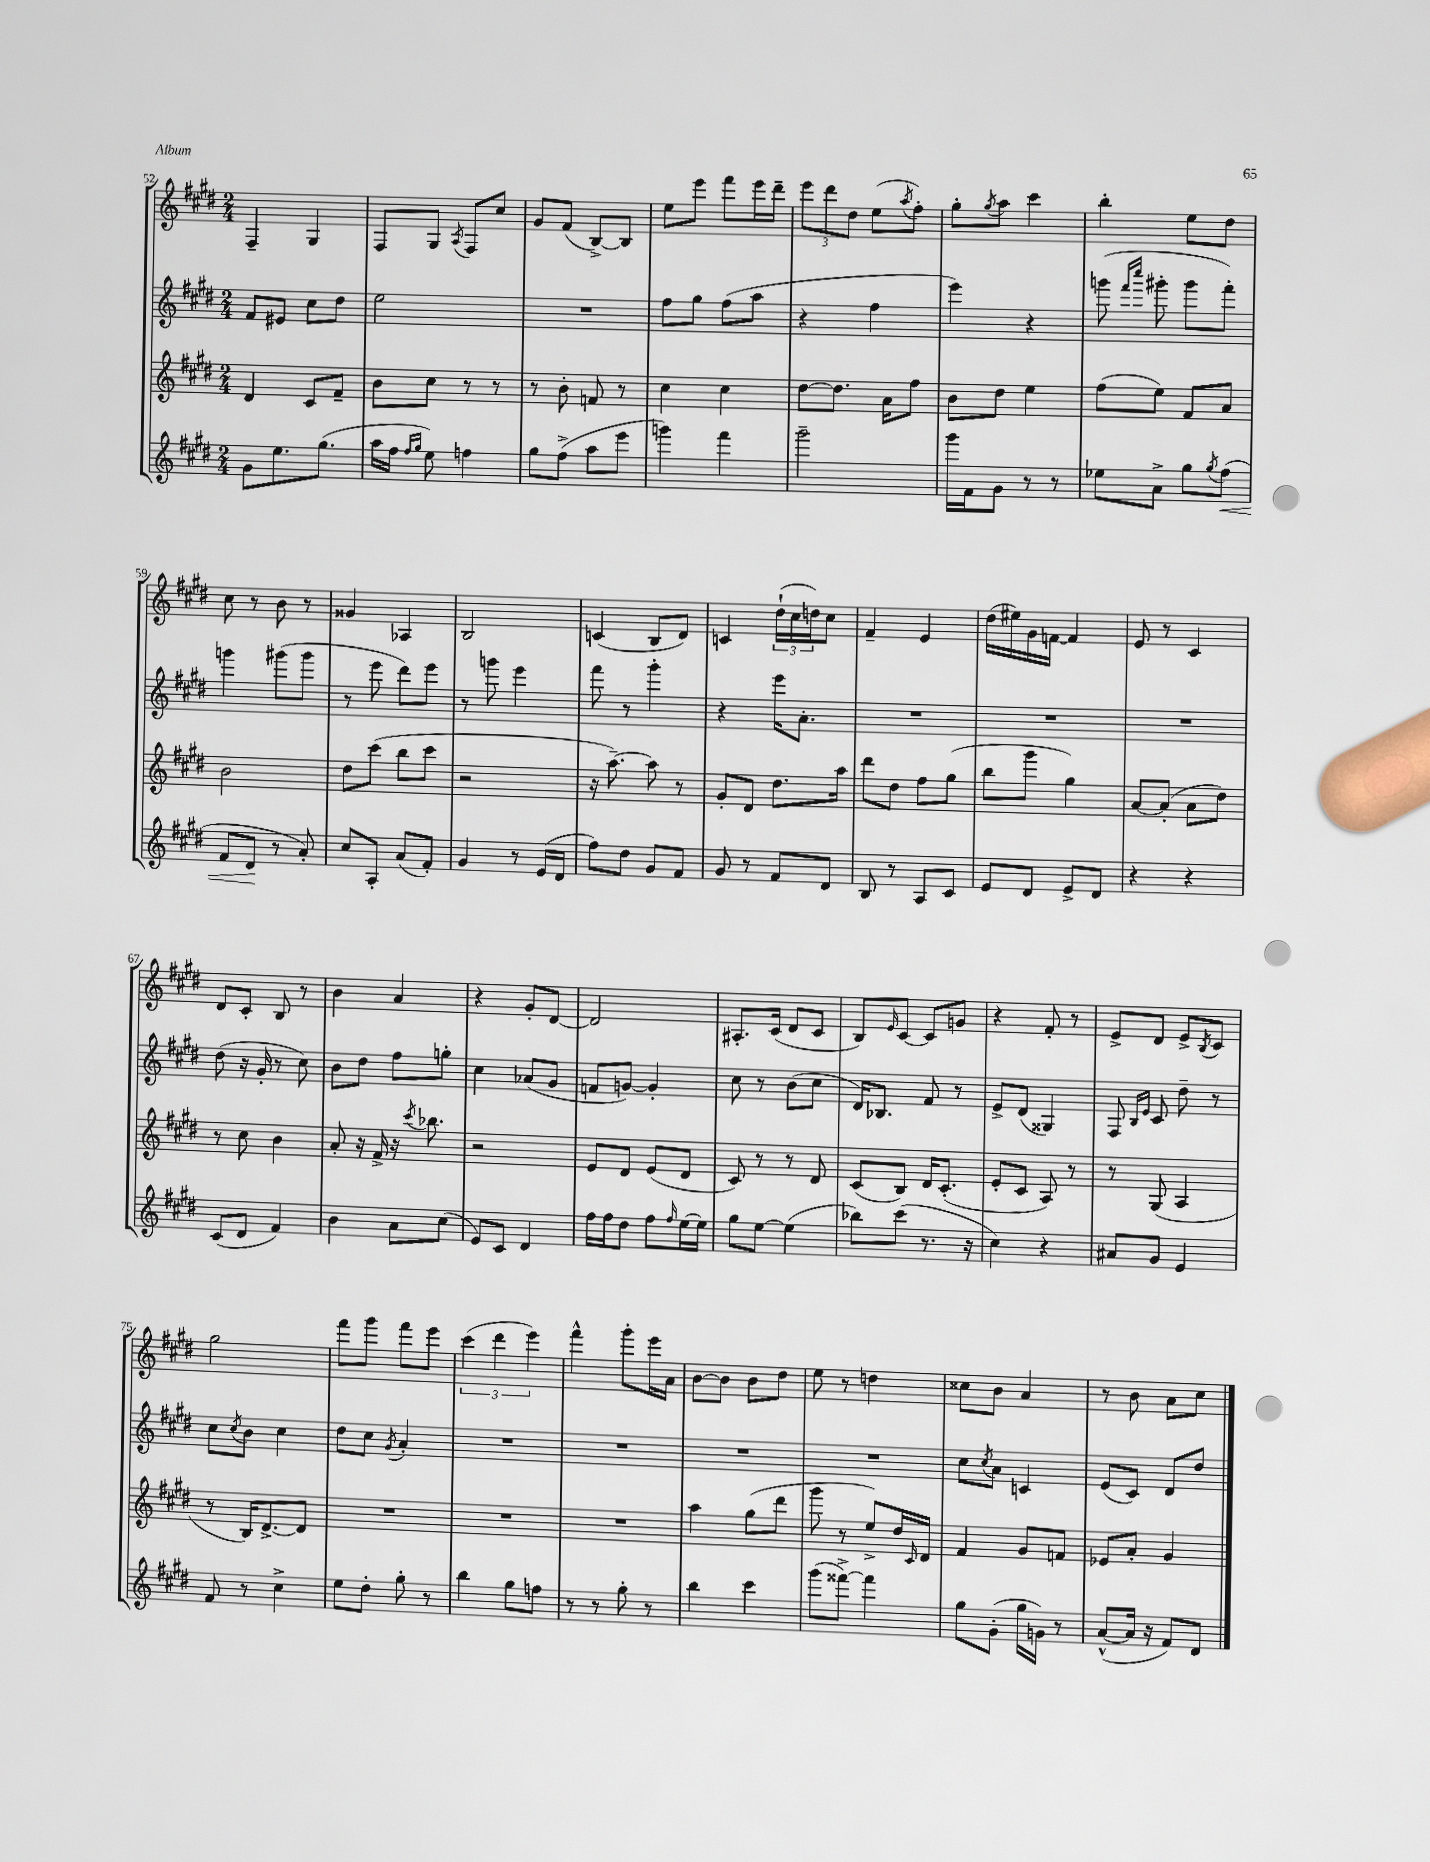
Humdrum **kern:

**kern	**kern	**kern	**kern
*staff4	*staff3	*staff2	*staff1
*clefG2	*clefG2	*clefG2	*clefG2
*k[f#c#g#d#]	*k[f#c#g#d#]	*k[f#c#g#d#]	*k[f#c#g#d#]
*M2/4	*M2/4	*M2/4	*M2/4
8g#	4d#	8f#	4F#~
8.ee	.	8e#	.
.	8c#	8cc#	4G#
(8.gg#	.	.	.
.	8f#~	8dd#	.
=	=	=	=
16aa	8b	2ee	8F#
16ff#	.	.	.
16qqff#	.	.	.
16qqgg#	.	.	.
8ee)	8cc#	.	8G#
.	.	.	8qA
4ff	8r	.	8F#
.	8r	.	8cc#
=	=	=	=
8gg#	8r	2r	8g#
(8ff#^	8b'	.	(8f#
8aa	8f	.	[8B^)
8eee	8r	.	8B]
=	=	=	=
4ggg)	4cc#	8ff#	8ee
.	.	8gg#	8eee
4fff#	4cc#	(8ff#	8fff#
.	.	8aa	16eee
.	.	.	16ddd#~
=	=	=	=
2ggg#~	[8dd#	4r	12eee
.	.	.	12ddd#
.	8.dd#]	.	.
.	.	.	12dd#
.	.	4ff#	(8ee
.	16a	.	.
.	.	.	8qaa
.	8ff#	.	8ff#')
=	=	=	=
16ggg#	8b	4eee)	8gg#'
16f#	.	.	.
.	.	.	8qgg#
8g#	8dd#	.	8aa
8r	4ee	4r	4ccc#
8r	.	.	.
=	=	=	=
8ee-	(8ff#	(8ggg	4bb'
.	.	16qqfff#	.
.	.	16qqcccc#	.
8a^	8ee)	8ggg#'	.
8gg#	8f#	8ggg#	8ee
8qgg#	.	.	.
(8ff#	8a	8fff#')	8dd#
=	=	=	=
8f#	2b	4ggg	8cc#
8d#	.	.	8r
8r	.	(8ggg#	8b
8a')	.	8ggg#	8r
=	=	=	=
8cc#	8dd#	8r	4g##
8A'	(8ccc#	8eee	.
(8a	8bb	8ddd#)	4A-
8f#')	8ccc#	8eee	.
=	=	=	=
4g#	2r	8r	2B
.	.	8ggg	.
8r	.	4eee	.
(16e	.	.	.
16d#	.	.	.
=	=	=	=
8ff#)	16r	8fff#	(4c
.	[8.aa~)	.	.
8dd#	.	8r	.
8g#	8aa]	4ggg#'	8B
8f#	8r	.	8d#)
=	=	=	=
8g#	8g#'	4r	4c
8r	8d#	.	.
8f#	8.dd#	16eee	(24dd#`
.	.	.	24cc#
.	.	8.a'	.
.	.	.	24dd)
8d#	.	.	8cc#
.	16aa	.	.
=	=	=	=
8B	8ddd#	2r	4f#~
8r	8dd#	.	.
8A	8ff#	.	4e
8c#	(8gg#	.	.
=	=	=	=
8e	8bb	2r	(16dd#
.	.	.	16ee#)
8d#	8ggg#	.	16g#
.	.	.	[16f
8e^	4gg#)	.	4f]
8d#	.	.	.
=	=	=	=
4r	[8a	2r	8e
.	(8a']	.	8r
4r	8a	.	4c#
.	8dd#)	.	.
=	=	=	=
(8c#	8r	(8dd#	8d#
8d#	8cc#	16r	8c#'
.	.	16g#'	.
4f#)	4b	8r	8B
.	.	8cc#)	8r
=	=	=	=
4b	8a'	8b	4b
.	16r	8dd#	.
.	16f#^	.	.
8a	16r	8ff#	4a
.	8qccc#	.	.
.	8.bb-	.	.
(8cc#	.	8gg'	.
=	=	=	=
8e)	2r	4cc#	4r
8c#	.	.	.
4d#	.	(8a-	8g#'
.	.	8g#	[8d#
=	=	=	=
16ff#	8e	8f	2d#]
16ff#	.	.	.
8dd#	8d#	[8g)	.
8ff#	(8e	4g']	.
16qqff#	.	.	.
[16ee	8d#	.	.
16ee]	.	.	.
=	=	=	=
8gg#	8c#)	8cc#	8.A#'
[8ee	8r	8r	.
.	.	.	(16c#
(4ee]	8r	(8b	8d#
.	8d#	8cc#	8c#
=	=	=	=
8bb-)	(8c#	16d#)	8B)
.	.	8.B-	.
.	.	.	16qqe
(8ccc#	8B)	.	[8c#
8.r	16d#	8f#	8c#]
.	(8.c#'	.	.
.	.	8r	8g
16r	.	.	.
=	=	=	=
4cc#)	8e'	8e^	4r
.	8c#	(8d#	.
4r	8A)	4G##)	8f#'
.	8r	.	8r
=	=	=	=
8a#	8r	8F#	8e^
.	.	16qqB	.
.	.	16qqe	.
8g#	(8G#	8c#	8d#
4e	4A	8dd#~	8e^
.	.	.	8qB
.	.	8r	8c#
=	=	=	=
8f#	8r	8cc#	2gg#
.	.	8qcc#	.
8r	16B)	8b	.
.	[8.d#^	.	.
4cc#^	.	4cc#	.
.	8d#]	.	.
=	=	=	=
8ee	2r	8dd#	8fff#
8dd#'	.	8cc#	8ggg#
.	.	8qg#	.
8gg#'	.	4a'	8fff#
8r	.	.	8eee
=	=	=	=
4bb	2r	2r	(6ccc#
.	.	.	6ddd#
8gg#	.	.	.
.	.	.	6eee)
8ff	.	.	.
=	=	=	=
8r	2r	2r	4fff#^^
8r	.	.	.
8gg#'	.	.	8ggg#'
8r	.	.	16eee
.	.	.	16a
=	=	=	=
4bb	4aa	2r	[8b
.	.	.	8b]
4ccc#	(8gg#	.	8b
.	8ddd#	.	8dd#
=	=	=	=
(8ggg#	8ggg#	2r	8ee
[8fff##^)	8r	.	8r
4fff##]	8ee^)	.	4dd
.	16dd#	.	.
.	16qqc#	.	.
.	16d#	.	.
=	=	=	=
8gg#	4f#	8cc#	8cc##
.	.	8qcc#	.
(8g#'	.	8a	8b
16gg#	8g#	4c	4a
16g)	.	.	.
8r	8f	.	.
=	=	=	=
([8a^^	8e-	(8e	8r
16a]	8a'	8c#)	8b
16r	.	.	.
8f#)	4g#	8d#	8a
8d#	.	8dd#	8cc#
==	==	==	==
*-	*-	*-	*-
